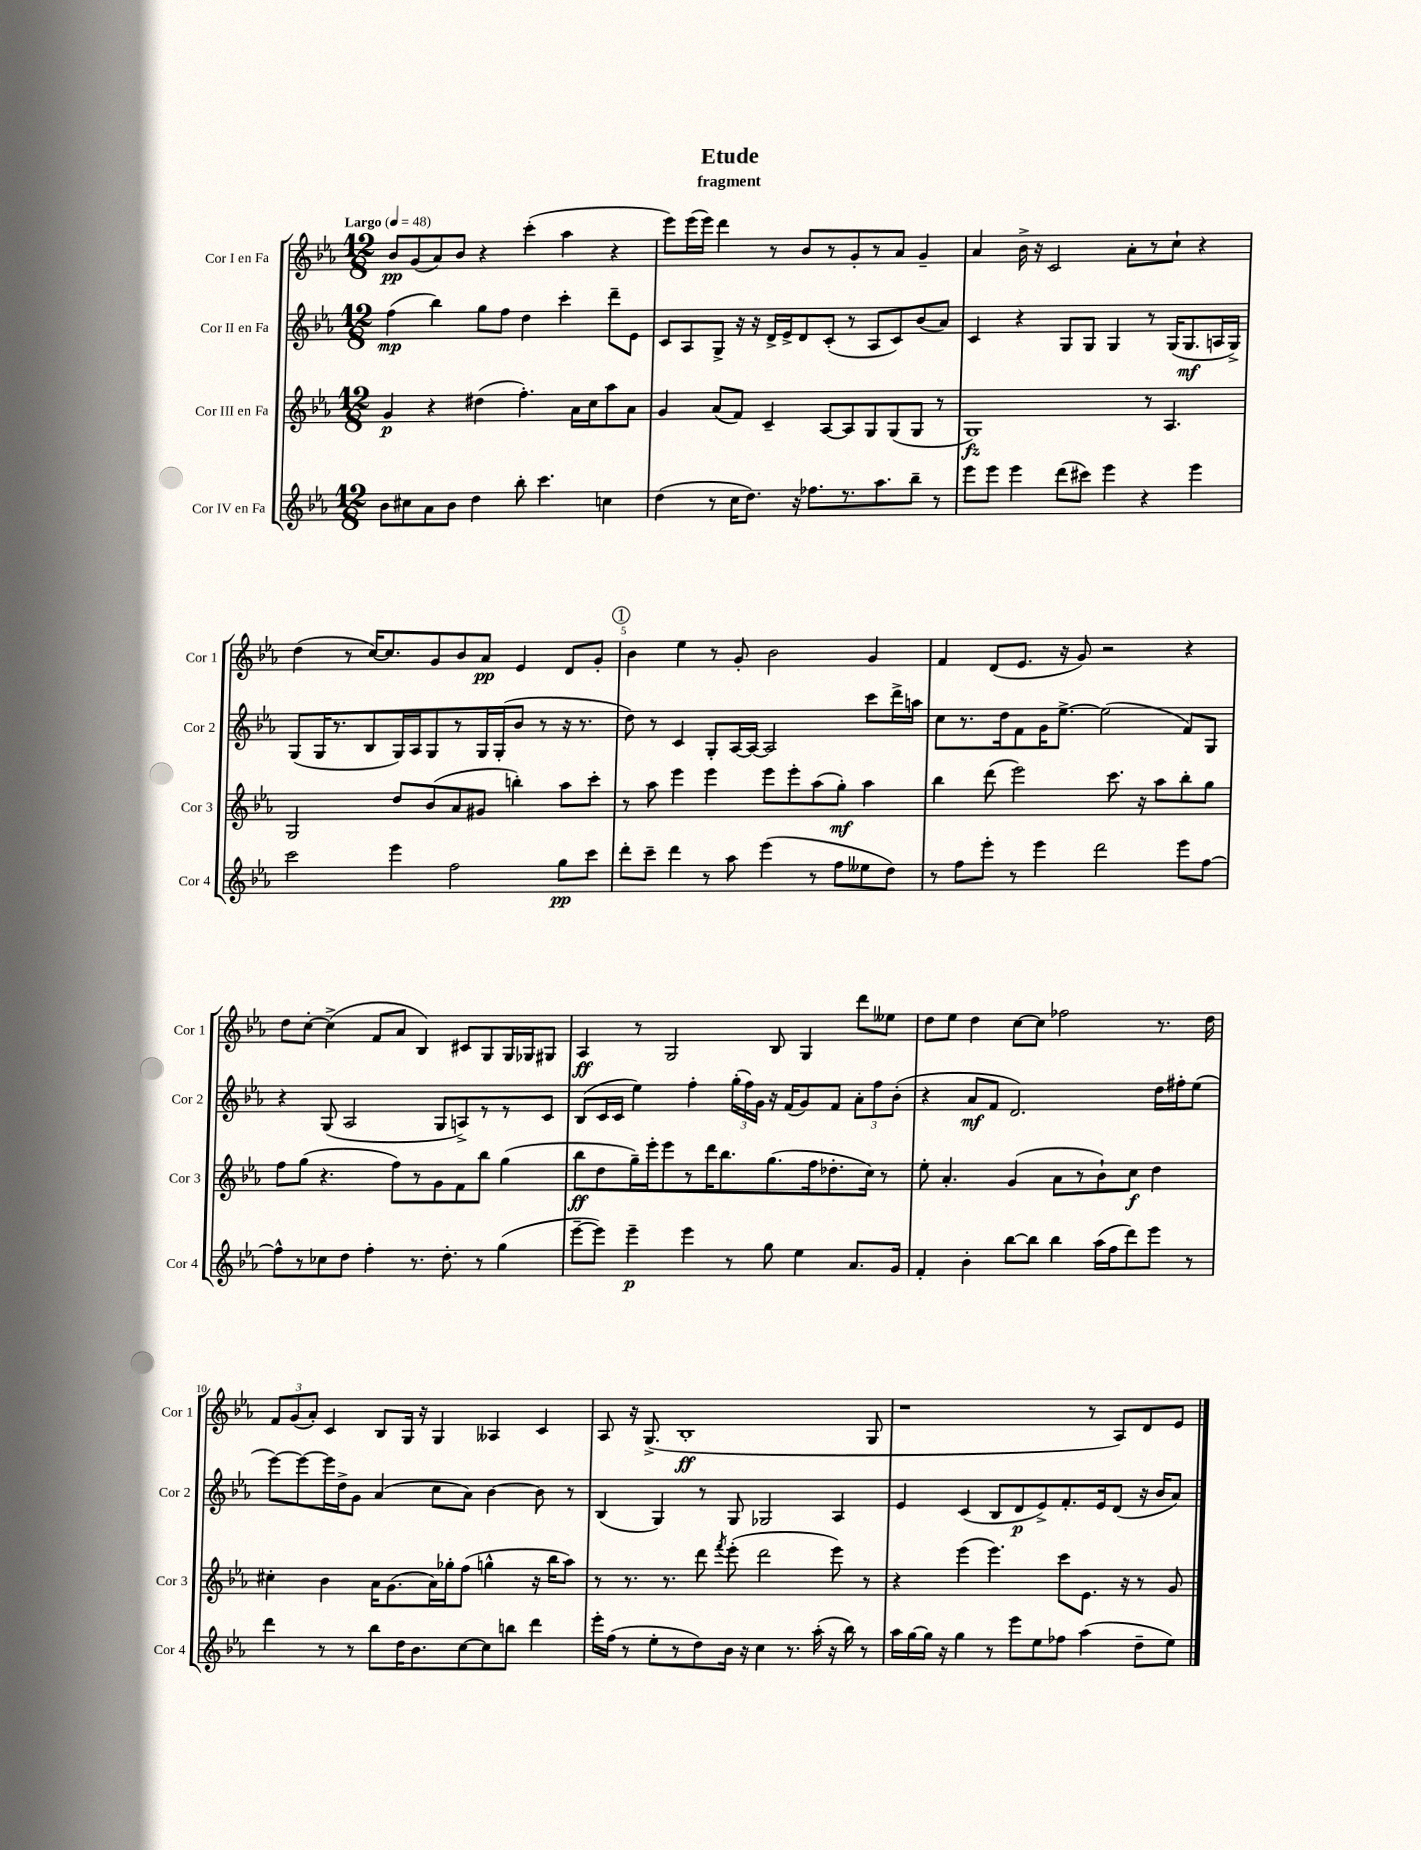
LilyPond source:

\header { title = "Etude" subtitle = "fragment" }
<<
\new StaffGroup <<
\new Staff = "s0" \with { instrumentName = "Cor I en Fa" shortInstrumentName = "Cor 1" } {
    \clef treble \key ees \major \numericTimeSignature \time 12/8 \tempo "Largo" 4 = 48
    \autoBeamOff bes'8[\pp g'8( aes'8) bes'8] r4 c'''4-.( aes''4 r4 |
    ees'''8[) ees'''16( ees'''16]) d'''4 r8 bes'8[ r8 g'8-. r8 aes'8] g'4-- |
    aes'4 bes'16-> r16 c'2 aes'8[-. r8 c''8]-! r4 |
    d''4( r8 c''16[~) c''8. g'8 bes'8 aes'8]\pp ees'4 d'8[ g'8]-. |
    \mark \markup { \circle "1" } bes'4 ees''4 r8 g'8-. bes'2 g'4 |
    f'4 d'8[( ees'8.] r16 g'8) r2 r4 |
    d''8[ c''8]~-. c''4->( f'8[ aes'8] bes4) cis'8[ g8 g16 ges16 gis8] |
    aes4\ff r8 g2 bes8 g4 d'''8[ eeses''8] |
    d''8[ ees''8] d''4 c''8[~ c''8] fes''2 r8. d''16 |
    \tuplet 3/2 { f'8[ g'8( aes'8]-.) } c'4 bes8[ g16] r16 g4 aeses4 c'4 |
    aes8 r16 g8.->( bes1-.\ff g8 |
    r1 r8 aes8[) d'8 ees'8] \bar "|." |
}
\new Staff = "s1" \with { instrumentName = "Cor II en Fa" shortInstrumentName = "Cor 2" } {
    \clef treble \key ees \major \numericTimeSignature \time 12/8
    \autoBeamOff f''4\mp( bes''4) g''8[ f''8] d''4 c'''4-. d'''8[-- ees'8] |
    c'8[ aes8 g8]-> r16 r16 d'16[-> ees'16-> d'8 c'8]-.( r8 aes8[ c'8) bes'8( aes'8]) |
    c'4 r4 g8[ g8] g4 r8 g16[( g8.\mf a16 g16]->) |
    g8[( g16 r8. bes8 g16) aes16 g8 r8 g16 g16-.( bes'8] r8 r16 r8. |
    \mark \markup { \circle "1" } d''8) r8 c'4 g8[-. aes16~ aes16]~ aes2 c'''8[ d'''16-> a''16] |
    c''8[ r8. d''16 f'8 g'16 ees''8.]~-> ees''2( f'8[) g8] |
    r4 g8( aes2 g8[ a8->) r8 r8 c'8] |
    bes8[( c'16 c'16] ees''4) f''4-. \tuplet 3/2 { g''16[-.( f''16) g'16] } r16 f'16[( g'8) f'8] \tuplet 3/2 { aes'8[-. f''8 bes'8]-.( } |
    r4 aes'8[\mf f'8] d'2.) d''16[ fis''16-. ees''8]( |
    ees'''8[~) ees'''8~ ees'''16 d''16-> g'8] aes'4( c''8[ aes'8]) bes'4~ bes'8 r8 |
    bes4( g4) r8 g8 ges2 aes4 |
    ees'4 c'4( bes8[ d'8\p ees'8->) f'8.-. ees'16 d'8]( r16 bes'16[ aes'8]) \bar "|." |
}
\new Staff = "s2" \with { instrumentName = "Cor III en Fa" shortInstrumentName = "Cor 3" } {
    \clef treble \key ees \major \numericTimeSignature \time 12/8
    \autoBeamOff g'4\p r4 dis''4( f''4.-.) aes'16[ c''16 aes''8 aes'8] |
    g'4 aes'8[( f'8]) c'4-- aes8[~ aes8 g8 g8( g8] r8 |
    g1\fz) r8 aes4. |
    g2 d''8[ bes'8( aes'8 gis'8] b''4-.) aes''8[ c'''8]-. |
    \mark \markup { \circle "1" } r8 aes''8 ees'''4 ees'''4 ees'''8[ ees'''8-. aes''8( g''8]-.\mf) aes''4 |
    bes''4 d'''8( ees'''2) c'''8. r16 aes''8[ bes''8-. g''8] |
    f''8[ g''8]( r4. f''8[) r8 g'8 f'8 bes''8] g''4( |
    bes''8[\ff d''8 g''16--) ees'''16-. ees'''8 r8 d'''16 bes''8. g''8.( f''16 des''8.-. c''16]) r8 |
    ees''8-. aes'4.-. g'4( aes'8[ r8 bes'8-!) c''8]\f d''4 |
    cis''4-. bes'4 aes'16[ g'8.( aes'16) ges''16-. f''8]( g''4-^ r16 bes''16[ aes''8]) |
    r8 r8. r8. d'''8 \acciaccatura { f'''8 } ees'''8-.( d'''2 ees'''8) r8 |
    r4 ees'''4( ees'''4.) c'''8[ ees'8.] r16 r8 g'8 \bar "|." |
}
\new Staff = "s3" \with { instrumentName = "Cor IV en Fa" shortInstrumentName = "Cor 4" } {
    \clef treble \key ees \major \numericTimeSignature \time 12/8
    \autoBeamOff bes'8[ cis''8 aes'8 bes'8] d''4 bes''8-. c'''4. c''4 |
    d''4( r8 c''16[ d''8.]) r16 fes''8.[ r8. aes''8. bes''8]-- r8 |
    ees'''8[ ees'''8] ees'''4 d'''8[( cis'''8]) ees'''4 r4 ees'''4 |
    c'''2 ees'''4 f''2 g''8[\pp c'''8] |
    \mark \markup { \circle "1" } d'''8[-. c'''8]-- d'''4 r8 aes''8 ees'''4( r8 f''8[ eeses''8 d''8]) |
    r8 f''8[ ees'''8]-. r8 ees'''4 d'''2 ees'''8[ f''8]~ |
    f''8[-^ r8 ces''8 d''8] f''4-. r8. d''8.-. r8 g''4( |
    ees'''8[~-- ees'''8]) ees'''4--\p ees'''4 r8 g''8 ees''4 aes'8.[ g'16] |
    f'4-. bes'4-. bes''8[~ bes''8] bes''4 aes''16[( f''16 d'''8) ees'''8] r8 |
    d'''4 r8 r8 bes''8[ d''16 bes'8. c''8~ c''8 b''8] d'''4 |
    ees'''16[-. f''16]( r8 ees''8[-. r8 d''8) bes'16] r16 c''4 r8. aes''16-.( r16 bes''16) r8 |
    aes''16[ g''16~ g''16] r16 g''4 r8 ees'''8[ ees''8 fes''8] aes''4( d''8[-- ees''8]) \bar "|." |
}
>>
>>
\layout { \context { \Score \override BarNumber.break-visibility = ##(#f #t #t) barNumberVisibility = #(every-nth-bar-number-visible 5) } }
